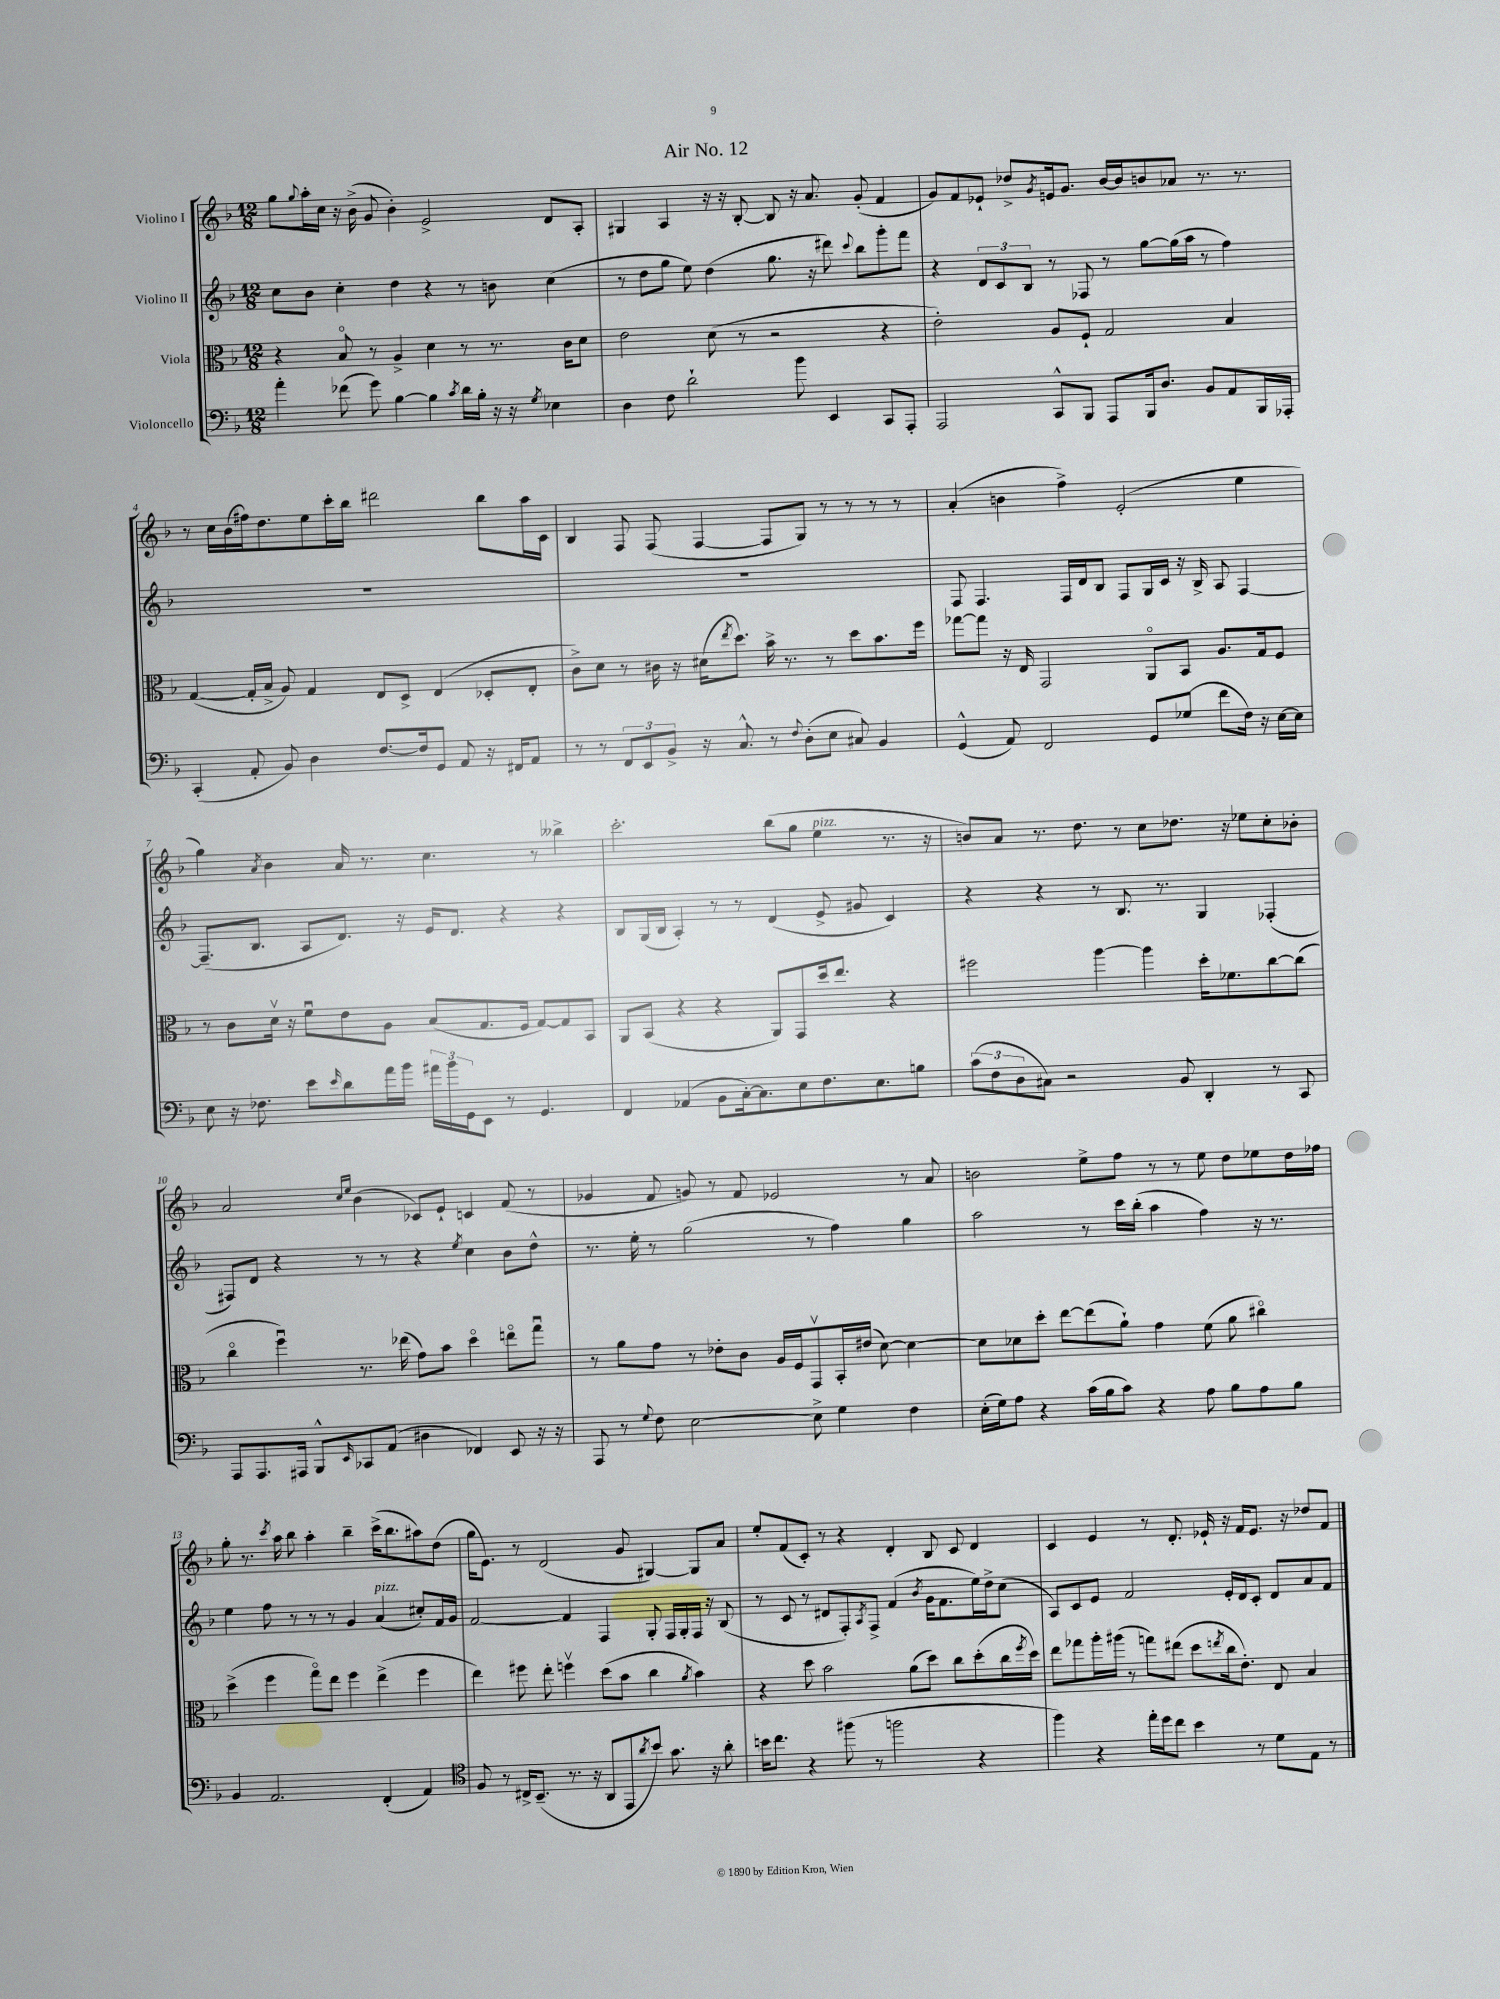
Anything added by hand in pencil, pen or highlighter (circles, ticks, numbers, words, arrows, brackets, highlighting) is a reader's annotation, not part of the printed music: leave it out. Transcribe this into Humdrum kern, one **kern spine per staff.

**kern	**kern	**kern	**kern
*staff4	*staff3	*staff2	*staff1
*clefF4	*clefC3	*clefG2	*clefG2
*k[b-]	*k[b-]	*k[b-]	*k[b-]
*M12/8	*M12/8	*M12/8	*M12/8
4a'	4r	8cc	8gg
.	.	.	8qqgg
.	.	8b-	16aa'
.	.	.	16cc
(8f-	8B-o	4cc'	16r
.	.	.	(16b-^
8g)	8r	.	8g
[4B-	4A^	4dd	4b-')
4B-]	4d	4r	2e^
8qc	.	.	.
16d	8r	8r	.
16B-'	.	.	.
16r	8.r	8b	.
16r	.	.	.
8qG	.	.	.
4E-	.	(4cc	8d
.	16c	.	.
.	8d	.	8A'
=	=	=	=
4D	2e	8r	4G#
.	.	8dd	.
8F	.	8gg	4A
2d`	.	8ee)	.
.	(8d	(4dd	16r
.	.	.	16r
.	8r	.	[8B-'
.	2r	8.gg	8B-]
8b-	.	.	16r
.	.	16r	8.a
4EE	.	8ddd#)	.
.	.	8qqccc	.
.	.	8bb-	(8g'
8CC	4r	8ggg'	4f
8AAA'	.	8fff	.
=	=	=	=
2AAA	2e')	4r	8g)
.	.	.	8f
.	.	12d	8e-`
.	.	12c	.
.	.	.	8dd-^
.	.	12B-	.
.	.	.	8qg
8CC^^	8A	8r	16e
.	.	.	8.g
8BBB-	8F`	8F-	.
8AAA	2G	8r	[16b-
.	.	.	16b-]
16BBB-	.	[8gg	8b
8.D	.	.	.
.	.	(16gg]	8a-
.	.	16aa	.
8BB-	.	8r	8.r
8AA	4B-	4ff)	.
.	.	.	8.r
16BBB-	.	.	.
16AAA-'	.	.	.
=	=	=	=
(4CC'	([4G	1.r	8r
.	.	.	16cc
.	.	.	(16b-
8AA'	16G']	.	16ff#)
.	16B-^	.	8.dd
8BB-)	8A)	.	.
4D	4G	.	8ee
.	.	.	16ccc'
.	.	.	16bb-
[8.F	8E	.	2ddd#
.	8D^	.	.
16F]	.	.	.
8GG	(4E	.	.
8AA	.	.	.
16r	8D-'	.	8bb-
16FF#	.	.	.
8AA	8E'	.	16aa
.	.	.	16c
=	=	=	=
8r	8c^)	1.r	4B-
8r	8d	.	.
12FF	8r	.	8F
12EE	.	.	.
.	16c#	.	(8F
12BB-^	.	.	.
.	16r	.	.
16r	(16d#	.	[4F
.	8qee	.	.
8.C^^	8.dd)	.	.
8r	16b-^	.	8F]
.	8.r	.	.
8qqF	.	.	.
(8D'	.	.	8G)
8E	8r	.	8r
8C#)	8dd	.	8r
4BB-	8.b-	.	8r
.	.	.	8r
.	16ff	.	.
=	=	=	=
(4GG^^	[8gg-	8F	(4a'
.	8gg-]	4.F	.
8AA)	16r	.	4b
.	16E	.	.
2FF	2GG	.	.
.	.	16F	4ff^)
.	.	16d	.
.	.	8B-	.
.	.	8F	(2e'
8GG	8AAo	16G	.
.	.	16c	.
(8G-	8BB-	16r	.
.	.	16B-^	.
8f	8.A	8A	.
16F)	.	[4F	4ee
16r	16G	.	.
[16E	8F	.	.
16E]	.	.	.
=	=	=	=
8E	8r	(8.F~]	4gg)
16r	8c	.	.
8.F-	.	8.B-	.
.	.	.	8qa
.	16dv	.	4b-
.	16r	.	.
8e	8fu	8A	.
16qqe	.	.	.
8d	8e	8.d)	16a
.	.	.	8.r
16a	8A	.	.
16b-	.	16r	.
24a#	(8B-	16e	4.cc
24b-	.	.	.
.	.	8.d	.
24GG	.	.	.
8EE	8.G	.	.
8r	.	4r	.
.	16F	.	.
4.GG	[8G)	.	8r
.	8G]	4r	4bb--^
.	8BB-	.	.
=	=	=	=
4FF	8AA	8B-	2.ccc'
.	(8BB-	(16G	.
.	.	16B-	.
(4AA-	4r	4A')	.
8BB-	4r	8r	.
[16C')	.	8r	.
8.C]	.	.	.
.	8AA)	(4d	(8bb-
8E	8GG	.	8gg
8.F	16dd	8e^	4ee
.	8.ee	.	.
.	.	8g#	.
8.E	.	.	.
.	4r	4c)	8.r
8B	.	.	.
.	.	.	16r
=	=	=	=
(12c	2ff#	4r	8b)
12F	.	.	.
.	.	.	8a
12D	.	.	.
8C#)	.	4r	8.r
2r	.	.	.
.	.	.	8.dd
.	[4aa	8r	.
.	.	8.B-	8r
.	4aa]	.	8cc
.	.	8.r	.
8BB-	.	.	8.dd-
4DD'	16dd'	4G	.
.	8.f-	.	16r
.	.	.	8ee-
8r	[8cc	(4F-'	8cc'
8CC	(8cc]	.	8b-'
=	=	=	=
8AAA	4cco	8F#)	2a
8.AAA	.	8d	.
.	4ffu)	4r	.
16AAA#	.	.	.
8BBB-^^	.	.	.
.	.	.	16qqcc
16qqEE	.	.	16qqee
8CC-	8.r	8r	(4b-
(8AA	.	8r	.
.	(16ee-	.	.
4D#	8g)	4r	8c-)
.	8b-	.	8e`
.	.	8qee	.
4FF-)	4ddo	4cc	4c
8EE	8eeo	8b-	(8f
16r	8ggu	8dd^^	8r
16r	.	.	.
=	=	=	=
8AAA	8r	8.r	4g-
8r	8a	.	.
.	.	16ee'	.
8qqG	.	.	.
8F	8g	8r	8f
[2E	8r	(2gg	8g)
.	8e-'	.	8r
.	8c	.	8f
.	16A	.	2e-
.	16F	.	.
8E^]	8GGv	8r	.
4G	16BB-'	4ff)	.
.	(16e#	.	.
.	[8d)	.	.
4F	4d_	4gg	8r
.	.	.	8a
=	=	=	=
(16E'	8d]	2aa	2b
16G)	.	.	.
8A	8d-	.	.
4r	8dd'	.	.
.	[8ee	.	.
(16c	(8ee]	8r	8ee^
16B-	.	.	.
8c)	8a`)	16ccc	8ff
.	.	(16bb-'	.
4r	4g	4aa	8r
.	.	.	8r
8A	(8f	4ff)	8ee
8B-	8a	.	8dd
8A	4cc#o)	16r	8ee-
.	.	8.r	.
8B-	.	.	16dd
.	.	.	16ff-
=	=	=	=
4BB-	(4dd^	4ee	8gg'
.	.	.	8.r
2.AA	4ff	8ff	.
.	.	.	8qccc
.	.	.	16aa
.	.	8r	8bb-
.	8ggo)	8r	4aa'
.	8ee	8r	.
.	4ff	4g	4bb-~
(4FF'	(4ee^	(4a	(16ccc^
.	.	.	8.bb-
4AA)	4ff	8cc#')	8aa#)
.	.	16f	(8dd
.	.	16g	.
=	=	=	=
*clefC4	*	*	*
8F	4ee)	[2f	16gg
.	.	.	8.e)
8r	.	.	.
16C#^	8ff#	.	8r
(8.BB-~	.	.	.
.	8ee'	.	(2d
8.r	4ffv	4f]	.
16r	.	.	.
8AA	(8dd	4F	.
8EE	8b-	.	8g
8qa	.	.	.
8b-)	4cc	8G'	[4G#)
8.g	.	16F	.
.	.	16G'	.
.	8qa	.	.
.	4b-)	16F	8G#]
16r	.	16r	.
8a'	.	(8B-	8a
=	=	=	=
16b	4r	8r	8ee'
8.cc	.	.	.
.	.	8c	(8f
4r	8dd	8r	8c')
.	2b-	8d#	8r
(8ff#	.	8F')	4r
.	.	8qA	.
8r	.	8F^	.
2ff	.	(4f	4d'
.	(8a	.	.
.	.	8qb-	.
.	8dd)	16g	8B-
.	.	8.f	.
.	8cc	.	8c
4r	(8dd'	16ee)	4d
.	.	16dd^	.
.	16cc	(8cc	.
.	8qff	.	.
.	16dd)	.	.
=	=	=	=
4ff)	8ee	8A)	4c
.	8gg-	8c	.
4r	16aa'	8e	4e
.	(16aa#	.	.
.	8r	2f	.
16ee'	8gg)	.	8r
16dd	.	.	.
8cc	(8ee#	.	8.d'
4b-	8dd	.	.
.	.	.	16e-`
.	8qee	.	.
.	16cc	16e'	16r
.	8.e')	16d	16f
8r	.	8c'	8.e-
8d	8E	8d	.
.	.	.	16r
8E	4B-	8a	8dd-
8r	.	8f	8f
==	==	==	==
*-	*-	*-	*-
